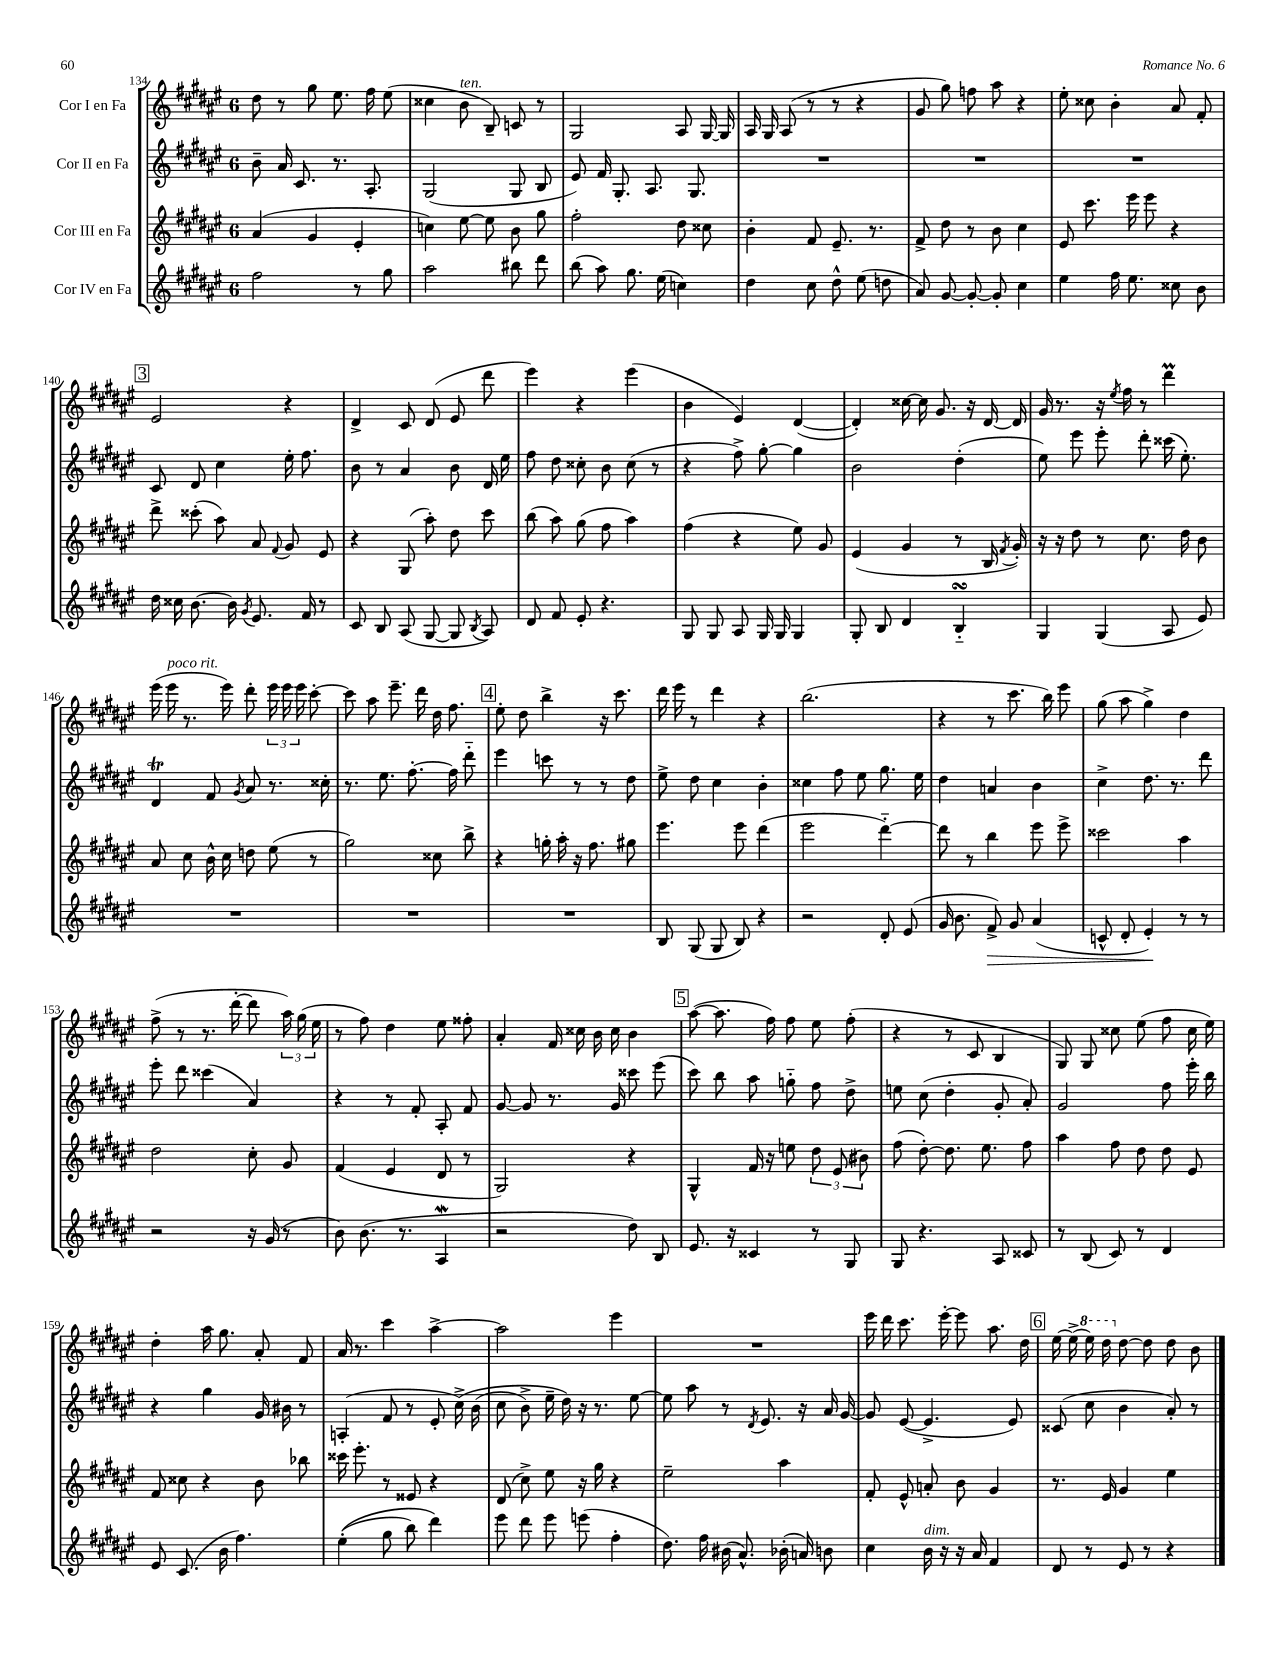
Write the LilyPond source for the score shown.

<<
\new StaffGroup <<
\new Staff = "s0" \with { instrumentName = "Cor I en Fa" } {
    \clef treble \key fis \major \once \override Staff.TimeSignature.style = #'single-digit \time 6/8
    \autoBeamOff dis''8 r8 gis''8 eis''8. fis''16 eis''8( |
    cisis''4 b'8^\markup { \italic "ten." } b8--) c'8 r8 |
    gis2 ais8 gis16~ gis16 |
    ais16 gis16 ais8( r8 r8 r4 |
    gis'8 gis''8) f''8 ais''8 r4 |
    eis''8-. cisis''8 b'4-. ais'8 fis'8-. |
    \mark \markup { \box "3" } eis'2 r4 |
    dis'4-> cis'8 dis'8( eis'8 dis'''8 |
    eis'''4) r4 eis'''4( |
    b'4 eis'4) dis'4~( |
    dis'4-.) cisis''16~ cisis''16 gis'8. r16 dis'16~ dis'16 |
    gis'16 r8. r16 \acciaccatura { eis''8 } fis''16 r8 dis'''4\prall |
    eis'''16( eis'''16^\markup { \italic "poco rit." } r8. eis'''16) dis'''8-. \tuplet 3/2 { eis'''16 eis'''16 eis'''16 } cis'''8~-. |
    cis'''8 ais''8 eis'''8.-- dis'''16 dis''16 fis''8. |
    \mark \markup { \box "4" } eis''8-. dis''8 b''4-> r16 cis'''8. |
    dis'''16 eis'''16 r8 dis'''4 r4 |
    b''2.( |
    r4 r8 cis'''8. b''16) eis'''8 |
    gis''8( ais''8 gis''4->) dis''4 |
    fis''8->( r8 r8. dis'''16~-. dis'''8 \tuplet 3/2 { ais''16) gis''16( eis''16 } |
    r8 fis''8) dis''4 eis''8 fisis''8-. |
    ais'4-. fis'16 cisis''16 b'16 cisis''16 b'4 |
    \mark \markup { \box "5" } ais''8~( ais''8. fis''16) fis''8 eis''8 fis''8-.( |
    r4 r8 cis'8 b4 |
    gis8) gis8 cisis''8 eis''8( fis''8 cisis''16 eis''16) |
    dis''4-. ais''16 gis''8. ais'8-. fis'8 |
    ais'16 r8. cis'''4 ais''4~-> |
    ais''2 eis'''4 |
    R2. |
    eis'''16 dis'''16 cis'''8. eis'''16~-. eis'''8 ais''8. dis''16 |
    \mark \markup { \box "6" } eis''16~ eis''16->( \ottava #1 eis'''16) dis'''16 \ottava #0 dis''8~ dis''8 dis''8 b'8 \bar "|." |
}
\new Staff = "s1" \with { instrumentName = "Cor II en Fa" } {
    \clef treble \key fis \major \once \override Staff.TimeSignature.style = #'single-digit \time 6/8
    \autoBeamOff b'8-- ais'16 cis'8. r8. ais8.-. |
    gis2( gis8 b8 |
    eis'8) fis'16 gis8.-. ais8. gis8. |
    R2. |
    R2. |
    R2. |
    \mark \markup { \box "3" } cis'8 dis'8 cis''4 eis''16-. fis''8. |
    b'8 r8 ais'4 b'8 dis'16 eis''16 |
    fis''8 dis''8 cisis''8-. b'8 cisis''8( r8 |
    r4 fis''8->) gis''8~-. gis''4 |
    b'2 dis''4-.( |
    eis''8) eis'''8 eis'''8-. dis'''8-. cisis'''16( eis''8.-.) |
    dis'4\trill fis'8 \acciaccatura { gis'8 } ais'8 r8. cisis''16-. |
    r8. eis''8. fis''8.~-. fis''16 dis'''8-_ |
    \mark \markup { \box "4" } eis'''4 c'''8 r8 r8 dis''8 |
    eis''8-> dis''8 cis''4 b'4-. |
    cisis''4 fis''8 eis''8 gis''8. eis''16 |
    dis''4 a'4 b'4 |
    cis''4-> dis''8. r8. dis'''8 |
    eis'''8-. dis'''8 cisis'''4( ais'4) |
    r4 r8 fis'8-. ais8-. fis'8 |
    gis'8~ gis'8 r8. gis'16 cisis'''8 eis'''8( |
    \mark \markup { \box "5" } cis'''8) b''8 ais''8 g''8-_ fis''8 dis''8-> |
    e''8 cis''8( dis''4-. gis'8-. ais'8-.) |
    gis'2 fis''8 eis'''16-. b''16 |
    r4 gis''4 gis'16 bis'16 r8 |
    a4-.( fis'8 r8 eis'8-. cis''16->)\( b'16( |
    cis''8 b'8->) eis''16-- dis''16\) r16 r8. eis''8~ |
    eis''8 ais''8 r8 \acciaccatura { dis'8 } eis'8. r16 ais'16 gis'16~ |
    gis'8 eis'8~( eis'4.-> eis'8) |
    \mark \markup { \box "6" } cisis'8( cis''8 b'4 ais'8-.) r8 \bar "|." |
}
\new Staff = "s2" \with { instrumentName = "Cor III en Fa" } {
    \clef treble \key fis \major \once \override Staff.TimeSignature.style = #'single-digit \time 6/8
    \autoBeamOff ais'4( gis'4 eis'4-. |
    c''4) eis''8~ eis''8 b'8 gis''8 |
    fis''2-. dis''8 cisis''8 |
    b'4-. fis'8 eis'8.-- r8. |
    fis'8-> dis''8 r8 b'8 cis''4 |
    eis'8 cis'''8. eis'''16 eis'''8 r4 |
    \mark \markup { \box "3" } dis'''8-> cisis'''8-.( ais''8) ais'8 \appoggiatura { fis'8 } gis'8 eis'8 |
    r4 gis8( ais''8-.) dis''8 cis'''8 |
    b''8( ais''8) gis''8( fis''8 ais''4) |
    fis''4( r4 eis''8) gis'8 |
    eis'4( gis'4 r8 b16 \acciaccatura { fis'8 } gis'16-.) |
    r16 r16 dis''8 r8 cis''8. dis''16 b'8 |
    ais'8 cis''8 b'16-^ cis''16 d''8 eis''8( r8 |
    gis''2) cisis''8 b''8-> |
    \mark \markup { \box "4" } r4 g''16-. ais''16-. r16 fis''8. gis''8 |
    eis'''4. eis'''8 dis'''4( |
    eis'''2 dis'''4~-_) |
    dis'''8 r8 b''4 eis'''8 eis'''8-> |
    cisis'''2 ais''4 |
    dis''2 cis''8-. gis'8 |
    fis'4( eis'4 dis'8 r8 |
    gis2) r4 |
    \mark \markup { \box "5" } gis4-^ fis'16 r16 e''8 \tuplet 3/2 { dis''8 eis'8( bis'8) } |
    fis''8( dis''8~-.) dis''8. eis''8. fis''8 |
    ais''4 fis''8 dis''8 dis''8 eis'8 |
    fis'8 cisis''8 r4 b'8 bes''8 |
    cisis'''16 eis'''8.-. r8 eisis'8 r4 |
    dis'8( cis''8->) eis''8 r16 gis''16 r4 |
    eis''2-- ais''4 |
    fis'8-. eis'8-^ a'8-. b'8 gis'4 |
    \mark \markup { \box "6" } r8. eis'16 gis'4 eis''4 \bar "|." |
}
\new Staff = "s3" \with { instrumentName = "Cor IV en Fa" } {
    \clef treble \key fis \major \once \override Staff.TimeSignature.style = #'single-digit \time 6/8
    \autoBeamOff fis''2 r8 gis''8 |
    ais''2 bis''8 dis'''8 |
    b''8( ais''8) gis''8. eis''16( c''4) |
    dis''4 cis''8 dis''8-^ eis''8( d''8 |
    ais'8) gis'8~ gis'8~-. gis'8-. cis''4 |
    eis''4 fis''16 eis''8. cisis''8 b'8 |
    \mark \markup { \box "3" } dis''16 cisis''16 b'8.~ b'16 \acciaccatura { gis'8 } eis'8. fis'16 r8 |
    cis'8 b8 ais8( gis8~ gis8 \acciaccatura { b8 } ais8) |
    dis'8 fis'8 eis'8-. r4. |
    gis8 gis8 ais8 gis16 gis16 gis4 |
    gis8-. b8 dis'4 b4-_\turn |
    gis4 gis4( ais8 eis'8) |
    R2. |
    R2. |
    \mark \markup { \box "4" } R2. |
    b8 gis8( gis8 b8) r4 |
    r2 dis'8-. eis'8( |
    gis'16 b'8. fis'8->\>) gis'8 ais'4( |
    c'8-^ dis'8-. eis'4-.\!) r8 r8 |
    r2 r16 gis'16( r8 |
    b'8) b'8.( r8. ais4\mordent |
    r2 dis''8) b8 |
    \mark \markup { \box "5" } eis'8. r16 cisis'4 r8 gis8 |
    gis8 r4. ais8 cisis'8 |
    r8 b8( cis'8) r8 dis'4 |
    eis'8 cis'8.( b'16 fis''4.) |
    eis''4-.(\( gis''8 b''8) dis'''4\) |
    eis'''8 dis'''8 eis'''8 e'''8( fis''4-. |
    dis''8.) fis''16 bis'16( ais'8.-^) bes'16-.( a'16) b'8 |
    cis''4 b'16^\markup { \italic "dim." } r16 r16 ais'16 fis'4 |
    \mark \markup { \box "6" } dis'8 r8 eis'8 r8 r4 \bar "|." |
}
>>
>>
\layout { \context { \Score currentBarNumber = #134 } }
